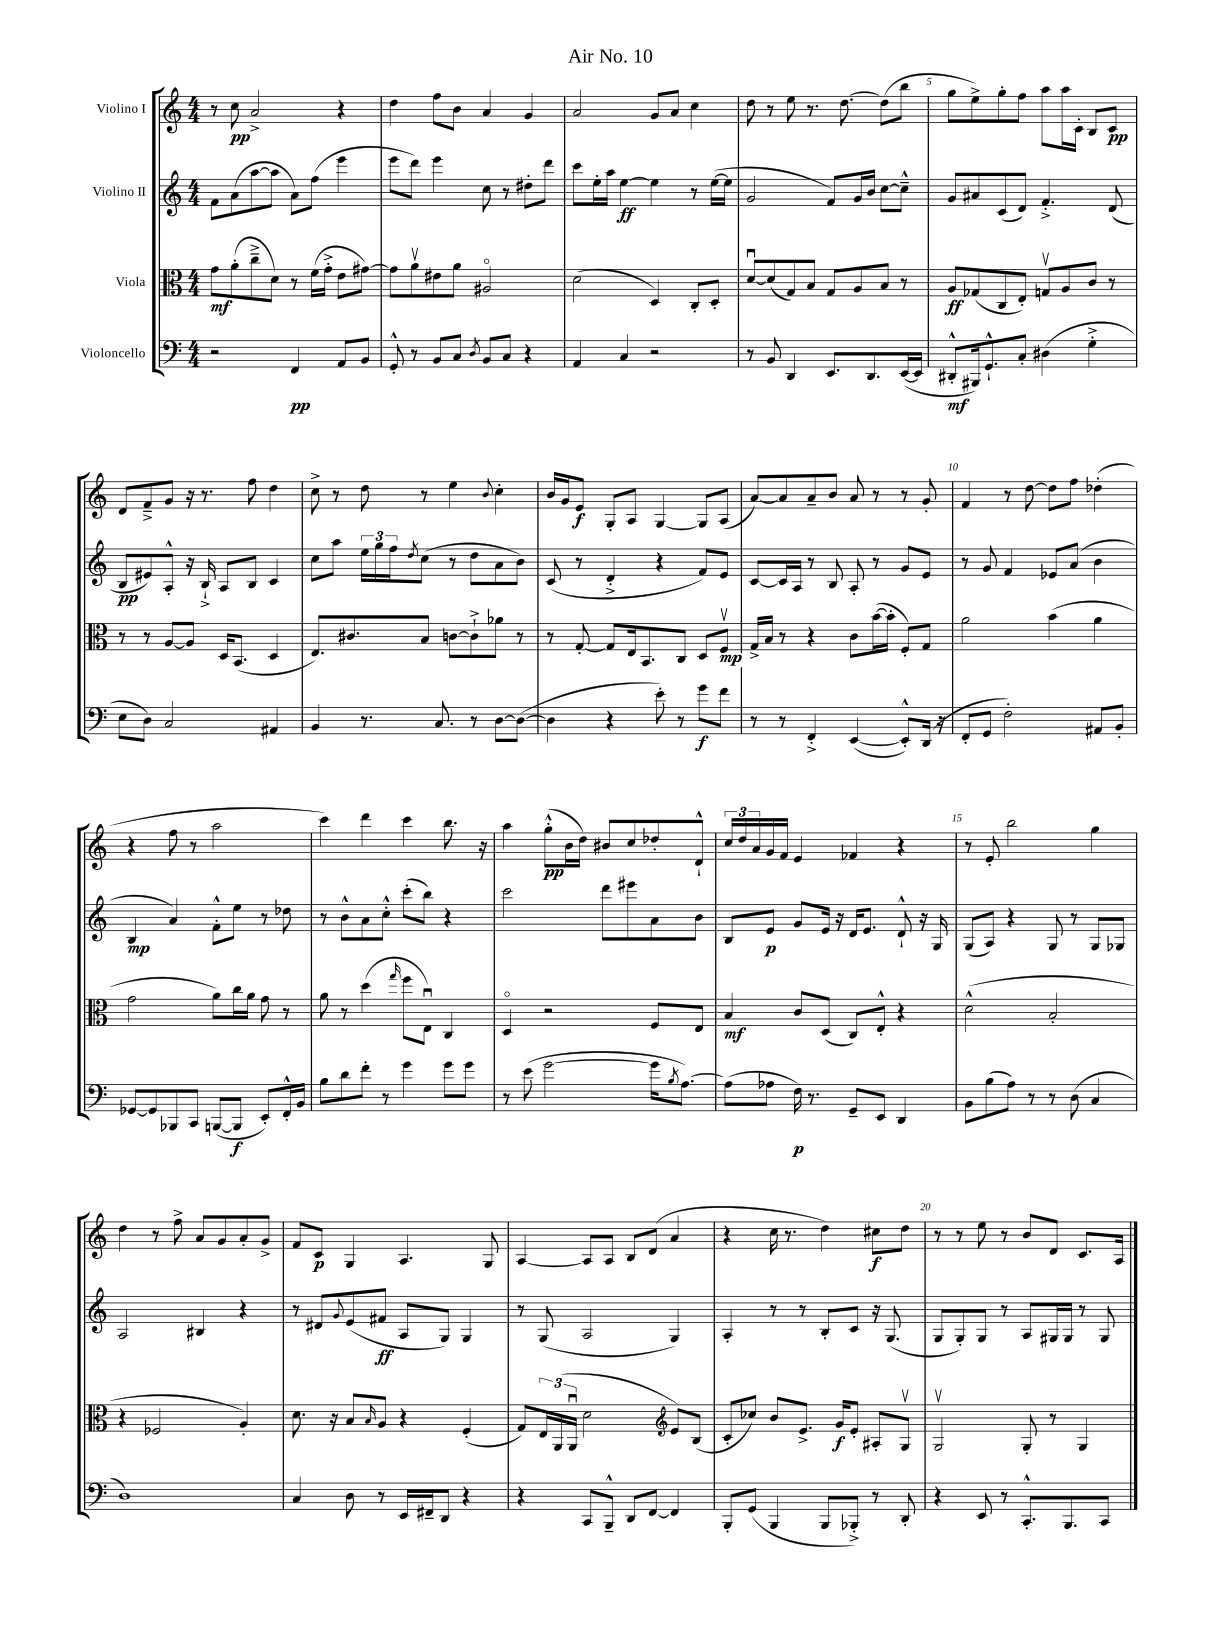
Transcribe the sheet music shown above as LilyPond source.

\header { title = "Air No. 10" }
<<
\new StaffGroup <<
\new Staff = "s0" \with { instrumentName = "Violino I" } {
    \clef treble \key c \major \numericTimeSignature \time 4/4
    r8 c''8\pp a'2-> r4 |
    d''4 f''8 b'8 a'4 g'4 |
    a'2 g'8 a'8 c''4 |
    d''8 r8 e''8 r8. d''8.~ d''8( b''8 |
    g''8 e''8->) g''8-. f''8 a''8 a''16 c'16-. b8 c'8\pp |
    d'8 f'8---> g'8 r16 r8. f''8 d''4 |
    c''8-> r8 d''8 r8 e''4 \appoggiatura { b'8 } c''4-. |
    b'16 g'16 e'8\f g8-. a8 g4~ g8 a8( |
    a'8~) a'8 a'8-- b'8 a'8 r8 r8 g'8-. |
    f'4 r8 d''8~ d''8 f''8 des''4-.( |
    r4 f''8 r8 a''2 |
    c'''4) d'''4 c'''4 b''8. r16 |
    a''4 g''8-.-^\pp( b'16 d''16) bis'8 c''8 des''8-. d'8-!-^ |
    \tuplet 3/2 { c''16 d''16 a'16 } g'16 f'16 e'4 fes'4 r4 |
    r8 e'8-. b''2 g''4 |
    d''4 r8 f''8-> a'8 g'8 a'8-. g'8-> |
    f'8 c'8\p g4 a4. g8 |
    a4~ a8 a8 b8 d'8( a'4 |
    r4 c''16 r8. d''4) cis''8\f d''8 |
    r8 r8 e''8 r8 b'8 d'8 c'8. a16 \bar "|." |
}
\new Staff = "s1" \with { instrumentName = "Violino II" } {
    \clef treble \key c \major \numericTimeSignature \time 4/4
    f'8 a'8( a''8~ a''8 a'8) f''8( e'''4 |
    e'''8 d'''8) e'''4 c''8 r8 dis''8-. d'''8 |
    c'''8 e''16-. a''16 e''4~\ff e''4 r8 e''16~( e''16 |
    g'2 f'8) g'16 b'16 c''8~ c''8---^ |
    g'8 ais'8 c'8( d'8) f'4.-.-> d'8( |
    b8\pp eis'8) a8-.-^ r16 b16-!-> a8 b8 c'4 |
    c''8 a''8 \tuplet 3/2 { e''16 g''16 f''16 } \acciaccatura { d''8 } c''8( r8 d''8 a'8 b'8) |
    c'8( r8 d'4-.-> r4 f'8) e'8 |
    c'8~ c'16 a16 r8 b8 a8-. r8 g'8 e'8 |
    r8 g'8 f'4 ees'8 a'8( b'4 |
    b4\mp a'4) f'8-.-^ e''8 r8 des''8 |
    r8 b'8-^ a'8 c''8-.-^ c'''8-.( b''8) r4 |
    c'''2 d'''8 eis'''8 a'8 b'8 |
    b8 e'8\p g'8 e'16 r16 d'16 e'8. d'8-!-^ r16 g16 |
    g8( a8) r4 g8 r8 g8 ges8 |
    a2 bis4 r4 |
    r8 dis'8 \appoggiatura { g'8 } e'8( fis'8\ff a8 g8) g4 |
    r8 g8( a2 g4) |
    a4-. r8 r8 b8-. c'8 r16 g8.( |
    g8 g8-.) g8 r8 a8 gis16 gis16 r8 gis8 \bar "|." |
}
\new Staff = "s2" \with { instrumentName = "Viola" } {
    \clef alto \key c \major \numericTimeSignature \time 4/4
    g'8\mf a'8-.( c''8---> d'8) r8 f'16( g'16-.-> e'8 gis'8~) |
    gis'8 a'8\upbow eis'8 a'8 ais2\flageolet |
    d'2( d4) c8-. d8-. |
    d'8~\downbow d'8( g8) b8 g8 a8 b8 r8 |
    a8\ff ges8( c8 e8-.) g8\upbow a8 c'8 r8 |
    r8 r8 a8~ a8 d16 b,8.( d4 |
    e8.) cis'8. b8 c'8~ c'8-!-> aes'8 r8 |
    r8 g8~-. g8 e16 b,8. c8 d8 f8\upbow\mp |
    g16-> b16 r8 r4 c'8 b'16~( b'16-. f8-.) g8 |
    a'2 b'4( a'4 |
    g'2 a'8) c''16 a'16 g'8 r8 |
    a'8 r8 d''4( \grace { g''16 } f''8 e8\downbow) c4 |
    d4\flageolet r2 f8 e8 |
    b4\mf c'8 d8( c8) e8-.-^ r4 |
    d'2-^( b2-. |
    r4 fes2 a4-.) |
    d'8. r16 b8 \grace { b16 } a8 r4 f4-.( |
    g8) \tuplet 3/2 { e16 a,16( a,16\downbow } d'2 \clef treble e'8) b8( |
    c'8-. ces''8) b'8 e'8.-> g'16\f e'8-. ais8-. g8\upbow |
    g2\upbow g8-. r8 g4 \bar "|." |
}
\new Staff = "s3" \with { instrumentName = "Violoncello" } {
    \clef bass \key c \major \numericTimeSignature \time 4/4
    r2 f,4\pp a,8 b,8 |
    g,8-.-^ r8 b,8 c8 \acciaccatura { d8 } b,8 c8 r4 |
    a,4 c4 r2 |
    r8 b,8 d,4 e,8. d,8. e,16~( e,16 |
    dis,8-.-^\mf bis,,16) g,8.-!-^ c8-. dis4( g4-.-> |
    e8 d8) c2 ais,4 |
    b,4 r8. c8. r8 d8~ d8~( |
    d4 r4 e'8-.) r8 g'8\f f'8 |
    r8 r8 f,4-.-> e,4~( e,8-.-^) d,16( r16 |
    f,8-. g,8 f2-.) ais,8 b,8-. |
    ges,8~ ges,8 bes,,8 c,8 b,,8~( b,,8\f e,8-.) f,16-.-^ b,16 |
    b8 d'8 f'8-. r8 g'4 g'8 g'8 |
    r8 e'8( g'2~ g'16 \acciaccatura { b8 } a8.~) |
    a8( aes8 f16\p) r8. g,8-- e,8 d,4 |
    b,8 b8( a8) r8 r8 d8( c4 |
    d1) |
    c4 d8 r8 e,16 fis,16-- d,8 r4 |
    r4 c,8 b,,8---^ d,8 f,8~ f,4 |
    b,,8-. g,8( b,,4 b,,8 bes,,8-.->) r8 d,8-. |
    r4 e,8 r8 c,8.-.-^ b,,8. c,8 \bar "|." |
}
>>
>>
\layout { \context { \Score \override BarNumber.break-visibility = ##(#f #t #t) barNumberVisibility = #(every-nth-bar-number-visible 5) } }
